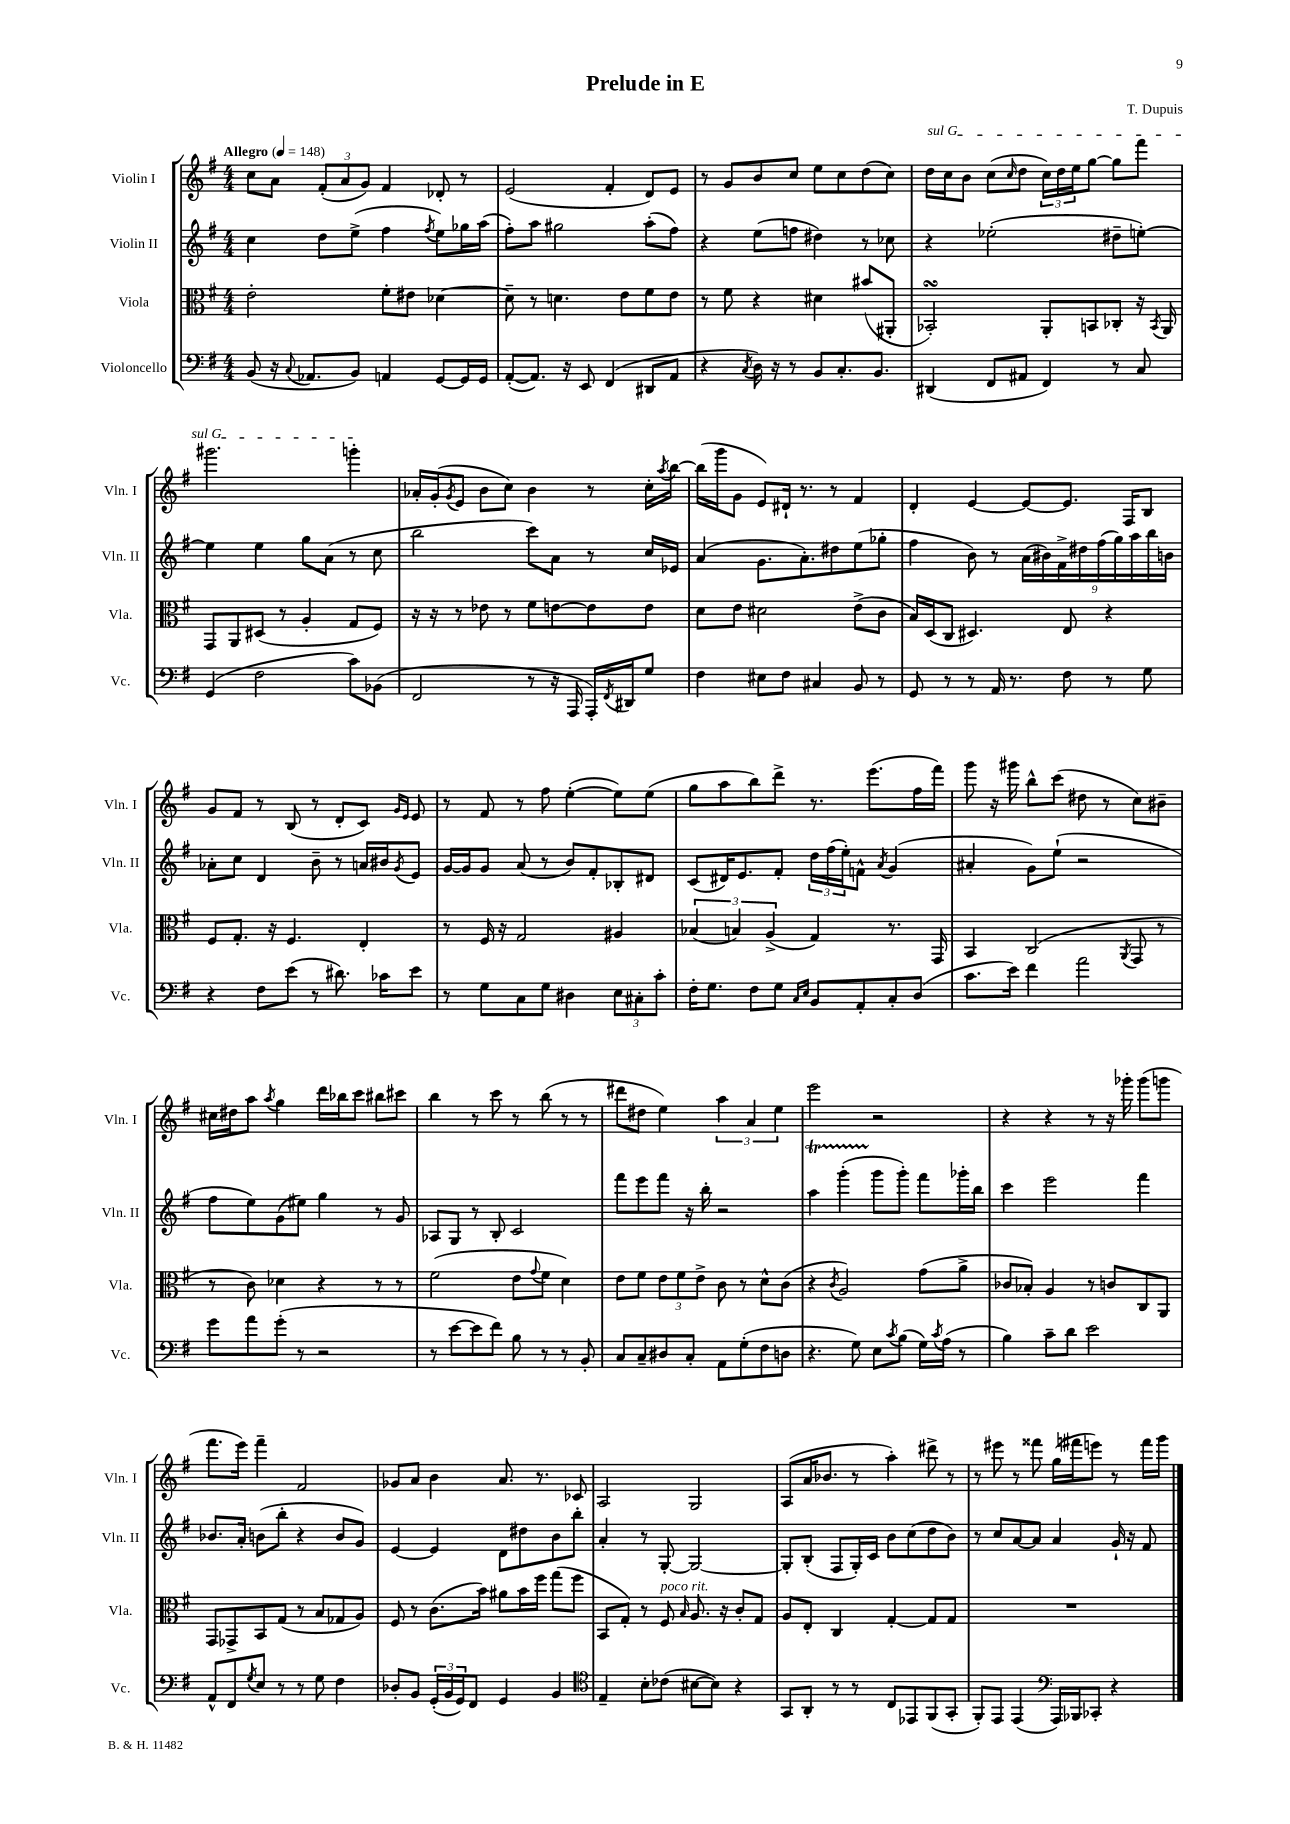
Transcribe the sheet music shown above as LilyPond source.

\header { title = "Prelude in E" composer = "T. Dupuis" }
<<
\new StaffGroup <<
\new Staff = "s0" \with { instrumentName = "Violin I" shortInstrumentName = "Vln. I" } {
    \clef treble \key g \major \numericTimeSignature \time 4/4 \tempo "Allegro" 4 = 148
    c''8 a'8 \tuplet 3/2 { fis'8-.( a'8 g'8) } fis'4 des'8-. r8 |
    e'2( fis'4-. d'8) e'8 |
    r8 g'8 b'8 c''8 e''8 c''8 d''8( c''8) |
    \once \override TextSpanner.bound-details.left.text = \markup { \italic "sul G" } d''16\startTextSpan c''16 b'8 c''8( \grace { c''16 } d''8 \tuplet 3/2 { c''16) d''16 e''16 } g''8~ g''8 fis'''8 |
    gis'''2. g'''4-.\stopTextSpan |
    aes'16-. g'16-.( \acciaccatura { g'8 } e'8 b'8 c''8) b'4 r8 c''16-. \acciaccatura { a''8 } b''16~ |
    b''16( g'''16 g'8 e'8) dis'16-! r8. r8 fis'4 |
    d'4-. e'4~ e'8~ e'8. fis16 b8 |
    g'8 fis'8 r8 b8( r8 d'8-. c'8) \grace { g'16 e'16 } e'8 |
    r8 fis'8 r8 fis''8 e''4~-.( e''8) e''8( |
    g''8 a''8 b''8) d'''8-> r8. e'''8.( fis''16 fis'''16) |
    g'''8 r16 gis'''16 b''8-^ c'''8( dis''8 r8 c''8) bis'8-- |
    cis''16 dis''16 a''8 \acciaccatura { a''8 } g''4 d'''16 bes''16 c'''8 bis''8 cis'''8 |
    b''4 r8 c'''8 r8 b''8( r8 r8 |
    dis'''8 dis''8 e''4) \tuplet 3/2 { a''4 a'4 e''4 } |
    e'''2 r2 |
    r4 r4 r8 r16 ges'''16-. ges'''8( g'''8 |
    fis'''8. e'''16) fis'''4-- fis'2 |
    ges'8 a'8 b'4 a'8. r8. ces'8 |
    a2 g2 |
    a8( a'16 bes'8. r8 a''4-.) dis'''8-> r8 |
    r8 eis'''8 r8 fisis'''8 g''16( fis'''16 e'''8) r8 fis'''16 g'''16 \bar "|." |
}
\new Staff = "s1" \with { instrumentName = "Violin II" shortInstrumentName = "Vln. II" } {
    \clef treble \key g \major \numericTimeSignature \time 4/4
    c''4 d''8 e''8->( fis''4 \acciaccatura { fis''8 } e''8) ges''16 a''16( |
    fis''8-.) a''8 gis''2 a''8-.( fis''8) |
    r4 e''8( f''8 dis''4) r8 ces''8 |
    r4 ees''2-.( dis''8-- e''8~-.) |
    e''4 e''4 g''8 a'8( r8 c''8 |
    b''2 c'''8) a'8 r8 c''16 ees'16 |
    a'4( g'8. a'8.-.) dis''8 e''8( ges''8-. |
    fis''4 b'8) r8 \tuplet 9/8 { a'16( bis'16) fis'16-> dis''16 fis''16( g''16) a''16 b''16 b'16 } |
    aes'8-. c''8 d'4 b'8-- r8 a'16 bis'16 \acciaccatura { g'8 } e'8 |
    g'16~ g'16 g'8 a'8( r8 b'8) fis'8-. bes8-. dis'8 |
    c'8( dis'16) e'8. fis'8-. \tuplet 3/2 { d''16 fis''16( e''16-.) } f'8-^ \acciaccatura { a'8 } g'4( |
    ais'4-. g'8) e''8-!( r2 |
    fis''8 e''8) g'8( eis''8) g''4 r8 g'8 |
    aes8 g8 r8 b8-. c'2 |
    fis'''8 e'''8 fis'''8 r16 b''16-. r2 |
    a''4\startTrillSpan g'''4-.( g'''8\stopTrillSpan g'''8-.) fis'''8 ges'''16-. b''16 |
    c'''4 e'''2 fis'''4 |
    bes'8. a'16-. b'8( b''8-. r4 b'8 g'8) |
    e'4~ e'4 d'8 dis''8 b'8 b''8-. |
    a'4-. r8 g8~-. g2~ |
    g8-. b8-.( fis8 g16-.) c'16 b'8 c''8( d''8 b'8) |
    r8 c''8 a'8~ a'8 a'4 g'16-! r16 fis'8 \bar "|." |
}
\new Staff = "s2" \with { instrumentName = "Viola" shortInstrumentName = "Vla." } {
    \clef alto \key g \major \numericTimeSignature \time 4/4
    e'2-. fis'8-. eis'8 des'4~ |
    des'8-- r8 d'4. e'8 fis'8 e'8 |
    r8 fis'8 r4 dis'4 bis'8( ais,8-. |
    bes,2-.\turn) a,8-. b,8 ces8-. r16 \acciaccatura { b,8 } a,16 |
    g,8 a,8 dis8( r8 a4-. g8 fis8) |
    r16 r16 r8 ees'8 r8 fis'8 e'8~ e'8 e'8 |
    d'8 e'8 dis'2 e'8->( c'8 |
    b16) d16( c8 dis4.) e8 r4 |
    fis8 g8.-. r16 fis4. e4-. |
    r8 fis16 r16 g2 ais4 |
    \tuplet 3/2 { bes4( b4) a4->( } g4) r8. g,16 |
    b,4 c2( \acciaccatura { a,8 } g,8 r8 |
    r8 c'8) des'4 r4 r8 r8 |
    fis'2( e'8 \appoggiatura { g'8 } fis'8 d'4) |
    e'8 fis'8 \tuplet 3/2 { e'8 fis'8 e'8-> } c'8 r8 d'8-^ c'8( |
    r4 \acciaccatura { c'8 } a2) g'8( a'8-> |
    ces'8 bes8-.) a4 r8 c'8 c8 a,8 |
    g,8 ges,8-> b,8 g8( r8 b8 ges8 a8) |
    fis8 r8 c'8.( b'16) ais'8 b'16 fis''16 g''8( fis''8 |
    b,8 g8-.) r8 fis8^\markup { \italic "poco rit." } \grace { b16 } a8. r16 c'8-. g8 |
    a8 e8-. c4 g4~-. g8 g8 |
    R1 \bar "|." |
}
\new Staff = "s3" \with { instrumentName = "Violoncello" shortInstrumentName = "Vc." } {
    \clef bass \key g \major \numericTimeSignature \time 4/4
    b,8( r16 \appoggiatura { c8 } aes,8. b,8) a,4 g,8~ g,16 g,16 |
    a,8~-.( a,8.) r16 e,8 fis,4( dis,8 a,8 |
    r4 \acciaccatura { c8 } d16) r16 r8 b,8 c8.-. b,8. |
    dis,4( fis,8 ais,8 fis,4) r8 c8 |
    g,4( fis2 c'8) bes,8( |
    fis,2 r8 r16 a,,16 a,,16-.) \acciaccatura { fis,8 } dis,16 g8 |
    fis4 eis8 fis8 cis4 b,8 r8 |
    g,8 r8 r8 a,16 r8. fis8 r8 g8 |
    r4 fis8 e'8( r8 dis'8.) ces'16 e'8 |
    r8 g8 c8 g8 dis4 \tuplet 3/2 { e8 cis8-. c'8-. } |
    fis16-. g8. fis8 g8 \grace { c16 e16 } b,8 a,8-. c8-. d8( |
    c'8. e'16) fis'4 a'2 |
    g'8 a'8 g'8-.( r8 r2 |
    r8 e'8~ e'8 fis'8) b8 r8 r8 b,8-. |
    c8 c8-- dis8 c8-. a,8 g8-.( fis8 d8 |
    r4. g8) e8 \acciaccatura { c'8 } b8( g16) \acciaccatura { c'8 } a16( r8 |
    b4) c'8-- d'8 e'2 |
    a,8-^ fis,8 \acciaccatura { g8 } e8 r8 r8 g8 fis4 |
    des8-. b,8 \tuplet 3/2 { g,16-.( b,16 g,16) } fis,8 g,4 b,4 |
    \clef tenor e4-- b8-. ces'8( bis8~ bis8) r4 |
    g,8 a,8-. r8 r8 c8 ees,8 fis,8( g,8-. |
    fis,8-.) e,8 e,4( \clef bass a,,16) bes,,16 ces,8-. r4 \bar "|." |
}
>>
>>
\layout { \context { \Score \remove "Bar_number_engraver" } }
